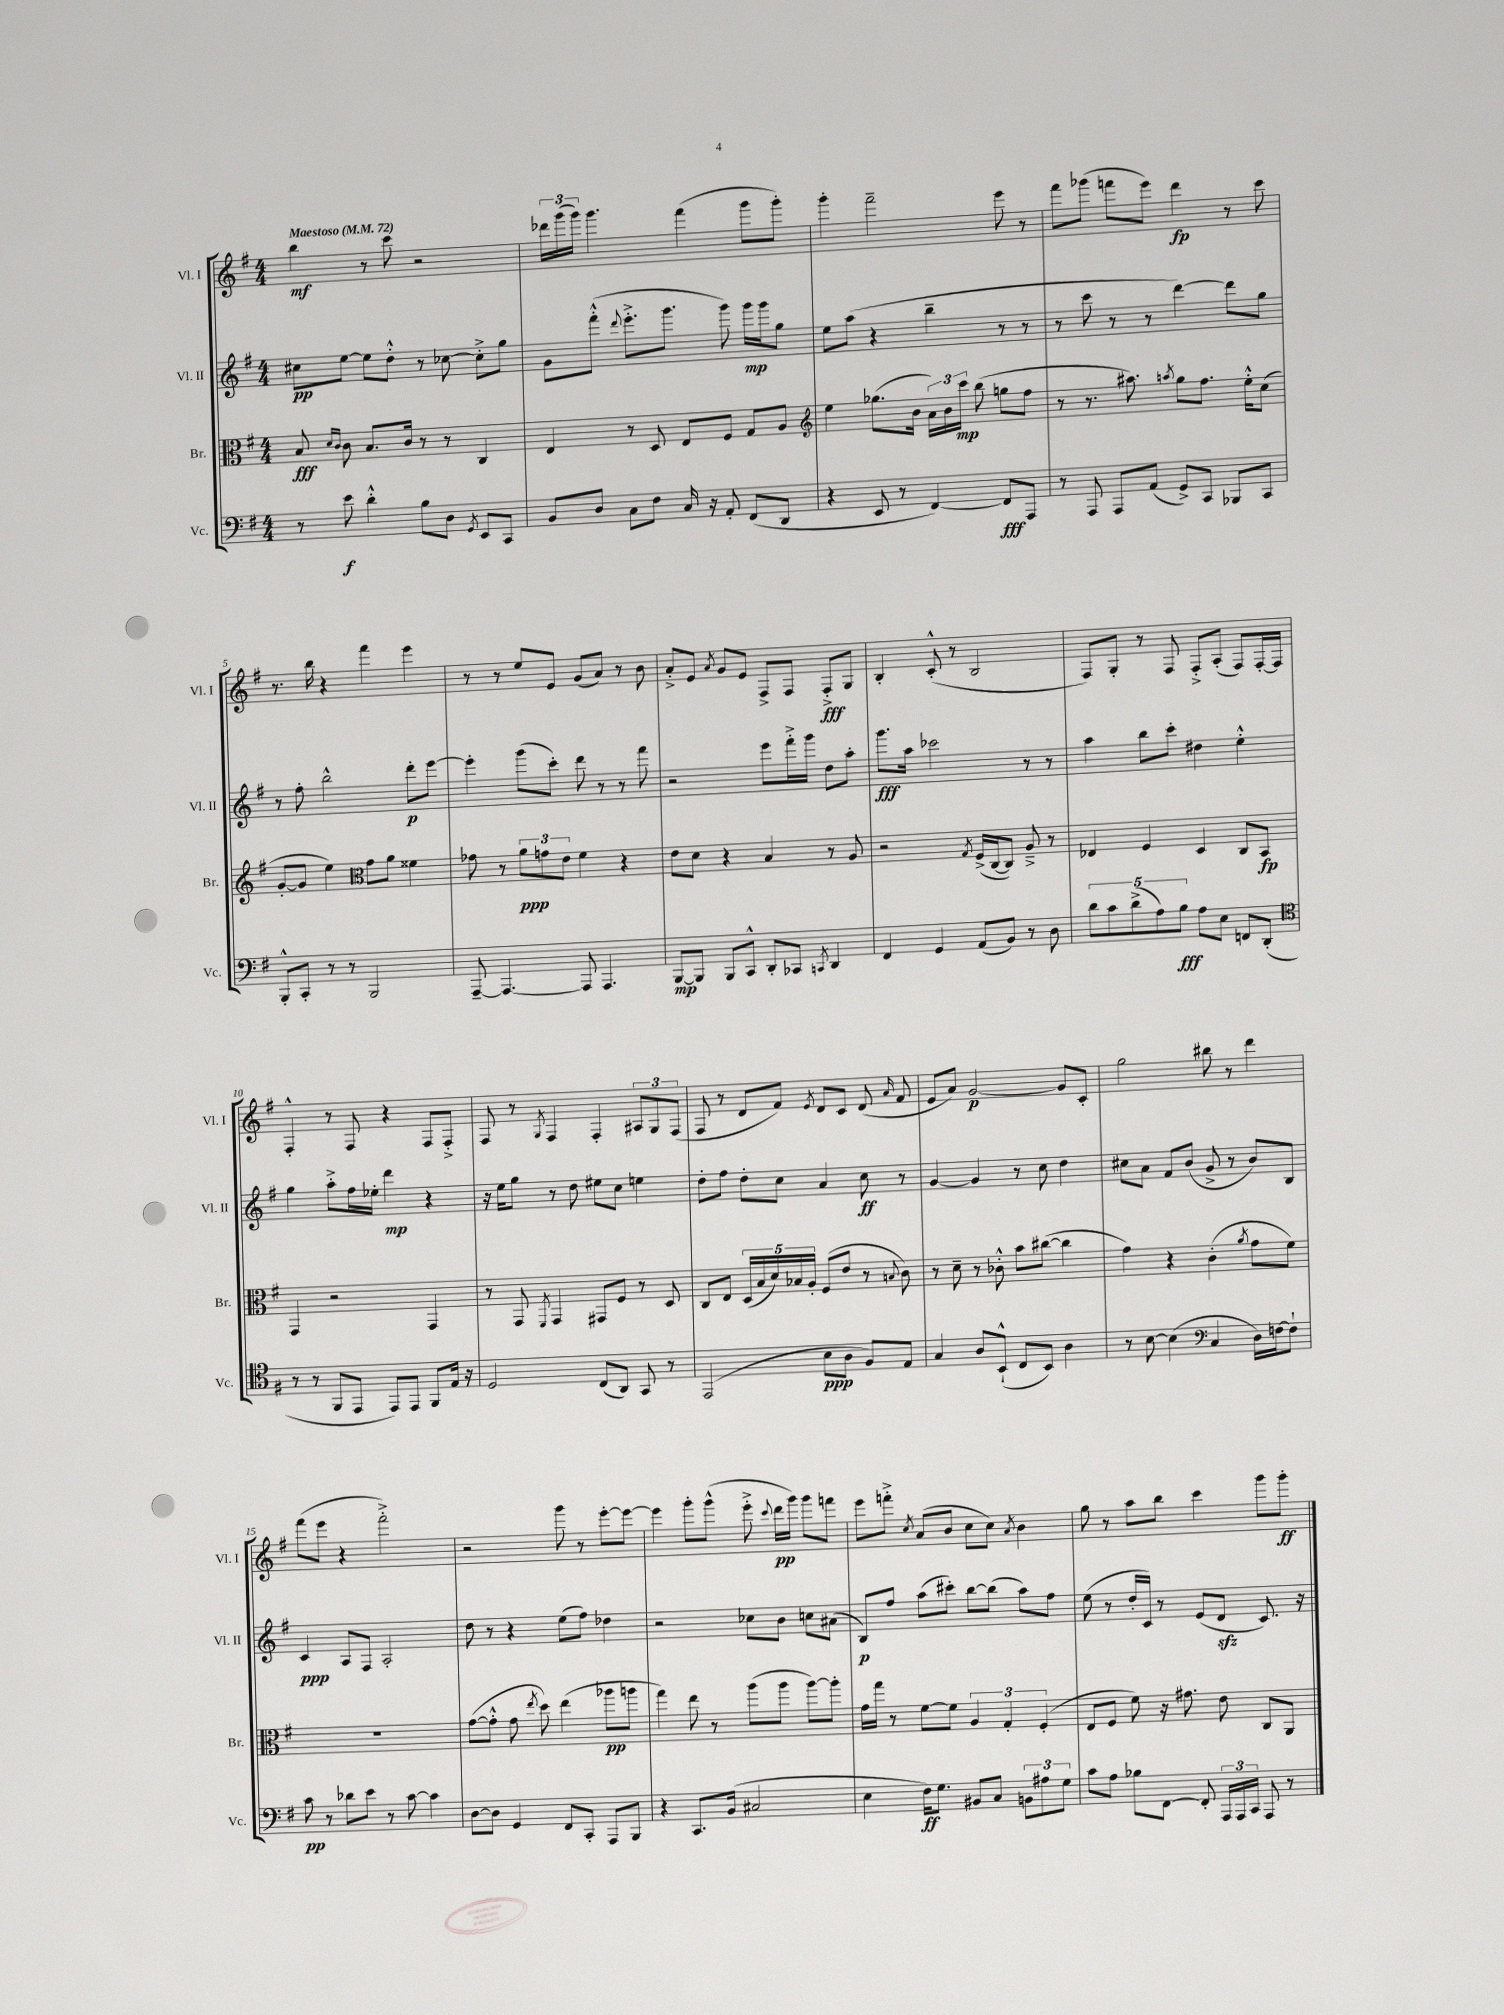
<<
\new StaffGroup <<
\new Staff = "s0" \with { instrumentName = "Vl. I" shortInstrumentName = "Vl. I" } {
    \clef treble \key g \major \numericTimeSignature \time 4/4 \tempo "Maestoso" 4 = 72
    \autoBeamOff b''4\mf r8 c'''8 r2 |
    \tuplet 3/2 { des'''16[ g'''16( g'''16]) } g'''4. fis'''4( g'''8[ g'''8]-.) |
    g'''4-. fis'''2-- e'''8 r8 |
    fis'''8[ ges'''8]( f'''8[ e'''8]) d'''4\fp r8 c'''8 |
    r8. b''16 r4 fis'''4 e'''4 |
    r8 r8 e''8[ e'8] g'8[( a'8]) r8 b'8 |
    a'8[-.-> e'8] \acciaccatura { a'8 } g'8[ e'8] fis8[-> fis8] fis8[-.->\fff g8] |
    b4-. c'8-.-^( r8 b2 |
    fis8[) g8]-. r8 fis8 fis8[-.-> a8]-.( fis8[) fis16~-. fis16] |
    fis4-.-^ r8 fis8 r4 fis8[ fis8]-.-> |
    fis8 r8 \acciaccatura { g8 } fis4 fis4-. \tuplet 3/2 { ais8[ g8 fis8]( } |
    fis8 r8 d'8[ fis'8]) \acciaccatura { e'8 } d'8[ c'8] d'8( \grace { a'16 } fis'8 |
    e'8[ a'8]) g'2~\p g'8[ c'8]-. |
    g''2 bis''8 r8 d'''4 |
    fis'''8[( e'''8] r4 fis'''2-.->) |
    r2 g'''8 r8 e'''8[~-. e'''8]~ |
    e'''4 g'''8[-. g'''8]-^( e'''8-.-> \appoggiatura { c'''8 } d'''16[\pp g'''16]) g'''8[ f'''8] |
    e'''8[ f'''8]-.-> \acciaccatura { c''8 } a'8[( b'8] c''8[ c''8]) \acciaccatura { a'8 } b'4 |
    g''8 r8 a''8[ b''8] c'''4 g'''8[ g'''8]-.\ff \bar "|." |
}
\new Staff = "s1" \with { instrumentName = "Vl. II" shortInstrumentName = "Vl. II" } {
    \clef treble \key g \major \numericTimeSignature \time 4/4
    \autoBeamOff cis''8[\pp e''8]~ e''8[ d''8]-.-^ r8 ces''8~ ces''8[-.-> g''8] |
    g'8[ fis'''8]-.-^( \appoggiatura { d'''8 } e'''8.[-.-> g'''8.] g'''8) g'''16[\mp g'''16 g''8] |
    e''8[ a''8]( r4 b''4-- r8 r8 |
    r8 c'''8 r8 r8 d'''4~) d'''8[ g''8] |
    r8 fis''8-. b''2-^ d'''8[-.\p e'''8]~ |
    e'''4-. g'''8[( c'''8]-.) d'''8 r8 r8 fis'''8 |
    r2 e'''8[ fis'''16-.-> g'''16] d''8[ a''8]-. |
    g'''8.[\fff a''16] ces'''2 r8 r8 |
    a''4 b''8[ c'''8]-. dis''4 e''4-.-^ |
    g''4 a''8[-.-> fis''16 ees''16]-. d'''4\mp r4 |
    r16 e''16[ g''8] r8 d''8 eis''8[ c''8] e''4 |
    d''8[-. fis''8] d''8[-. c''8] a'4 c''8\ff r8 |
    g'4~ g'4 r8 c''8 d''4 |
    cis''8[ a'8] fis'8[ b'8]( g'8-> r8 b'8[) b8] |
    c'4\ppp a8[ fis8] a2-. |
    d''8 r8 r4 e''8[( fis''8]) des''4 |
    r2 ces''8[ b'8] c''8[ ais'8]( |
    b8[\p) fis''8] a''8[( cis'''8]-.) b''8[~ b''8]( a''8[) fis''8] |
    e''8( r8 d''16[-. c'16]) r8 e'8[( d'8]\sfz c'8.) r16 \bar "|." |
}
\new Staff = "s2" \with { instrumentName = "Br." shortInstrumentName = "Br." } {
    \clef alto \key g \major \numericTimeSignature \time 4/4
    \autoBeamOff b8\fff \grace { d'16[ c'16] } c'8 b8.[ c'16] r8 r8 c4 |
    e4 r8 d8 e8[ fis8] g8[ a8] |
    \clef treble e''4 ges''8.[( b'16] \tuplet 3/2 { a'16[) b'16 c'''16]\mp } b''8( g''8[ fis''8] |
    r8 r8. ais''8.) \acciaccatura { a''8 } g''8[ fis''8.] e''16[-.-^ c''8]( |
    g'8[~-. g'8] e''4) \clef alto g'8[ a'8] fisis'4 |
    ges'8 r8 \tuplet 3/2 { a'8[\ppp g'8 e'8] } fis'4 r4 |
    e'8[ d'8] r4 b4 r8 a8 |
    r2 \acciaccatura { g8 } fis16[->( c16~ c8]) a8---> r8 |
    ees4 fis4 d4 c8[ b,8]\fp |
    g,4 r2 g,4 |
    r8 g,8 \acciaccatura { fis,8 } g,4 gis,8[ fis8] r8 d8 |
    c8[ e8] \tuplet 5/4 { d16[( b16 d'16) bes16 a16]-. } fis8[( e'8] r8 \appoggiatura { b8 } c'8) |
    r8 d'8-- r8 ces'8-.-^ b'8[ cis''8]~( cis''4 |
    g'4) r4 c'4-.( \acciaccatura { a'8 } g'8[ fis'8]) |
    R1 |
    g'8[~( g'8]-.-^ g'8 \acciaccatura { e''8 } d''8) e''4( aes''8[\pp a''8] |
    g''4) e''8 r8 a''8[( a''8] a''8[~) a''8]-. |
    g'16[ g''16] r8 fis'8[~ fis'8] \tuplet 3/2 { a4 g4-. fis4-.( } |
    e8[ fis8] fis'8) r16 gis'8. e'8 c8[ a,8] \bar "|." |
}
\new Staff = "s3" \with { instrumentName = "Vc." shortInstrumentName = "Vc." } {
    \clef bass \key g \major \numericTimeSignature \time 4/4
    \autoBeamOff r8 e'8\f d'4-.-^ b8[ d8] \acciaccatura { g,8 } e,8[ c,8] |
    b,8[ d8] c8[ fis8] c16 r16 a,8-. fis,8[( d,8] |
    r4 e,8 r8 fis,4~) fis,8[\fff a,,8] |
    r8 a,,8 a,,8[ a,8]( g,8[->) c,8] bes,,8[ c,8] |
    b,,8[-.-^ c,8]-. r8 r8 b,,2 |
    a,,8~-- a,,4.~ a,,8 a,,4. |
    b,,8[~\mp b,,8] b,,8[ c,8]-^ d,8[-. ces,8] \acciaccatura { c,8 } d,4 |
    fis,4 g,4 a,8[( b,8]) r8 d8 |
    \tuplet 5/4 { d'8[ c'8 d'8->( a8) b8]\fff } a8[ e8] f,8[ d,8]-.( |
    \clef tenor r8 r8 fis,8[ e,8] e,8[) e,8] fis,8[ e16] r16 |
    d2 c8[( a,8]) g,8 r8 |
    e,2( b8[\ppp a8] fis8[) e8] |
    g4 a8[ b,8]-!-^( c8[ b,8]) a4 |
    r8 b8~ b4( \clef bass c4 d16[) f16~ f8]-! |
    c'8\pp r8 des'8[ e'8] r8 c'8~ c'4 |
    d8[~ d8] g,4 fis,8[ c,8]-. a,,8[ b,,8] |
    r4 c,8.[ b,16]( cis2 |
    e4 fis16[\ff) g8.] bis,8[ c8] \tuplet 3/2 { b,8[ ais8 g8] } |
    c'8[ a8] bes8[ fis,8]~ fis,8-. \tuplet 3/2 { a,,16[ a,,16 c,16] } a,,8 r8 \bar "|." |
}
>>
>>
